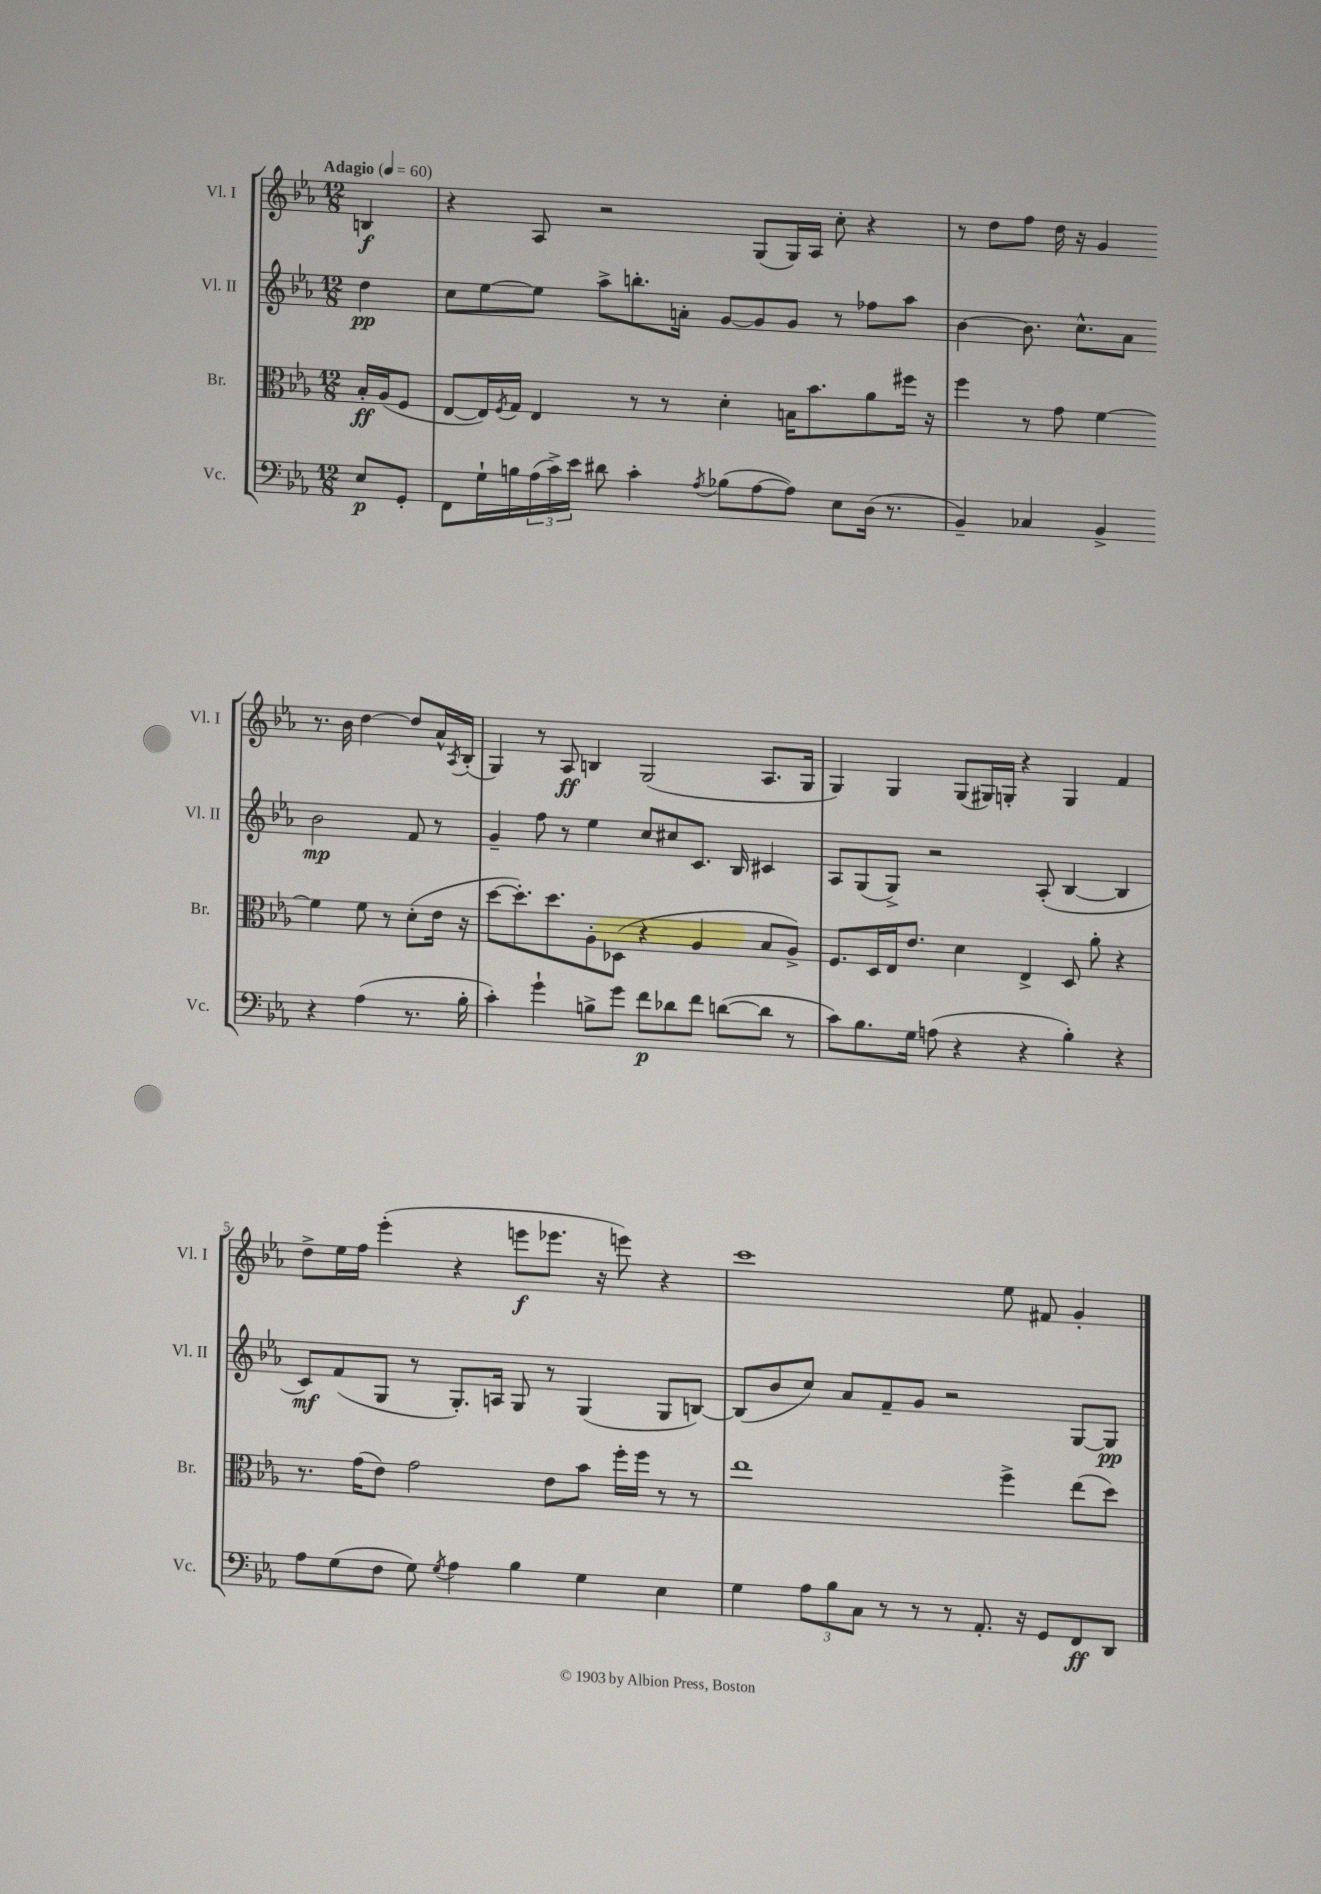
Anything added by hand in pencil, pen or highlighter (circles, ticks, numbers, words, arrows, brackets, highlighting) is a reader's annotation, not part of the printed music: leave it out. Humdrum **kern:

**kern	**kern	**kern	**kern
*staff4	*staff3	*staff2	*staff1
*clefF4	*clefC3	*clefG2	*clefG2
*k[b-e-a-]	*k[b-e-a-]	*k[b-e-a-]	*k[b-e-a-]
*M12/8	*M12/8	*M12/8	*M12/8
*MM60	*MM60	*MM60	*MM60
8E-	16B-'	4dd	4B
.	(16A-	.	.
8GG'	8F	.	.
=	=	=	=
8FF	[8E-	8cc	4r
16G`	16E-])	[8ee-	.
.	8qF	.	.
16B	16G	.	.
(24A-	4E-	8ee-]	8A-
24c^)	.	.	.
24e-	.	.	.
8d#	.	8aa-^	2r
4c'	8r	8.bb'	.
.	8r	.	.
.	.	16a'	.
8qA-	.	.	.
(8B-	4d'	[8g	.
[8A-	.	8g]	(8G
8A-])	16B	8g	16G)
.	8.b-	.	16A-
8E-	.	8r	8cc'
(16D	8a-	8ff-	4r
8.r	.	.	.
.	16ff#	8aa-	.
.	16r	.	.
=	=	=	=
4BB-~)	4ff	[4b-	8r
.	.	.	8dd
4C-	8r	8.b-]	8ff
.	8g	.	16dd
.	.	8.cc^^	16r
4BB-^	[4f	.	4g
.	.	8a-	.
4r	4f]	2b-	8.r
.	.	.	16b-
(4A-	8f	.	[4dd
.	8r	.	.
8.r	(8d'	8f	8dd]
.	16e-	8r	16a-^^
.	.	.	8qA-
16B-'	16r	.	(16B-'
=	=	=	=
4c')	[8dd	4g~	4G)
.	8.dd'])	.	.
4g`	.	8ff	8r
.	8.dd	.	.
.	.	8r	8A-
8B^	8A-'	4ee-	4B
8g	(8D-	.	.
8f	4r	8cc	(2G
8d-	.	8cc#	.
8f	4A-	8.c	.
([8d	.	.	.
.	.	16B-	.
8d]	8B-	4c#	8.A-
8r	8A-^)	.	.
.	.	.	16G
=	=	=	=
8c)	8.F	8A-	4G)
8.B-	.	(8G	.
.	16D	.	.
.	16E-	8G^)	4G
16G	8.e-	.	.
(8A	.	2r	.
4r	4d	.	(8G
.	.	.	16G#)
.	.	.	16G'
4r	4E-^	.	4r
.	.	(8A-'	.
4B-')	8D	[4B-	4G
.	8a-'	.	.
4r	4r	4B-]	4f
=	=	=	=
8A-	8.r	8c)	8dd^
(8G	.	(8f	16ee-
.	(16g	.	16ff
8F	8e-)	8G	(4eee-'
8G)	2g	8r	.
8qG	.	.	.
4A-	.	8.G')	4r
.	.	16A	.
4B-	.	8G	8eee
.	8e-	8r	8.eee-
4G	8b-	(4G	.
.	.	.	16r
.	16ff'	.	8eee)
.	16ff	.	.
4E-	8r	8G	4r
.	8r	[8B)	.
=	=	=	=
4G	1ee-	(8B]	1ccc
.	.	8b-	.
12A-	.	8cc)	.
12B-	.	.	.
.	.	8a-	.
12C	.	.	.
8r	.	8f~	.
8r	.	8g	.
8r	.	2r	.
8.AA-'	.	.	.
.	4ff^	.	8ee-
16r	.	.	.
8GG	.	.	8f#
8FF	(8ee-	[8G	4g'
8DD	8dd)	8G]	.
==	==	==	==
*-	*-	*-	*-
